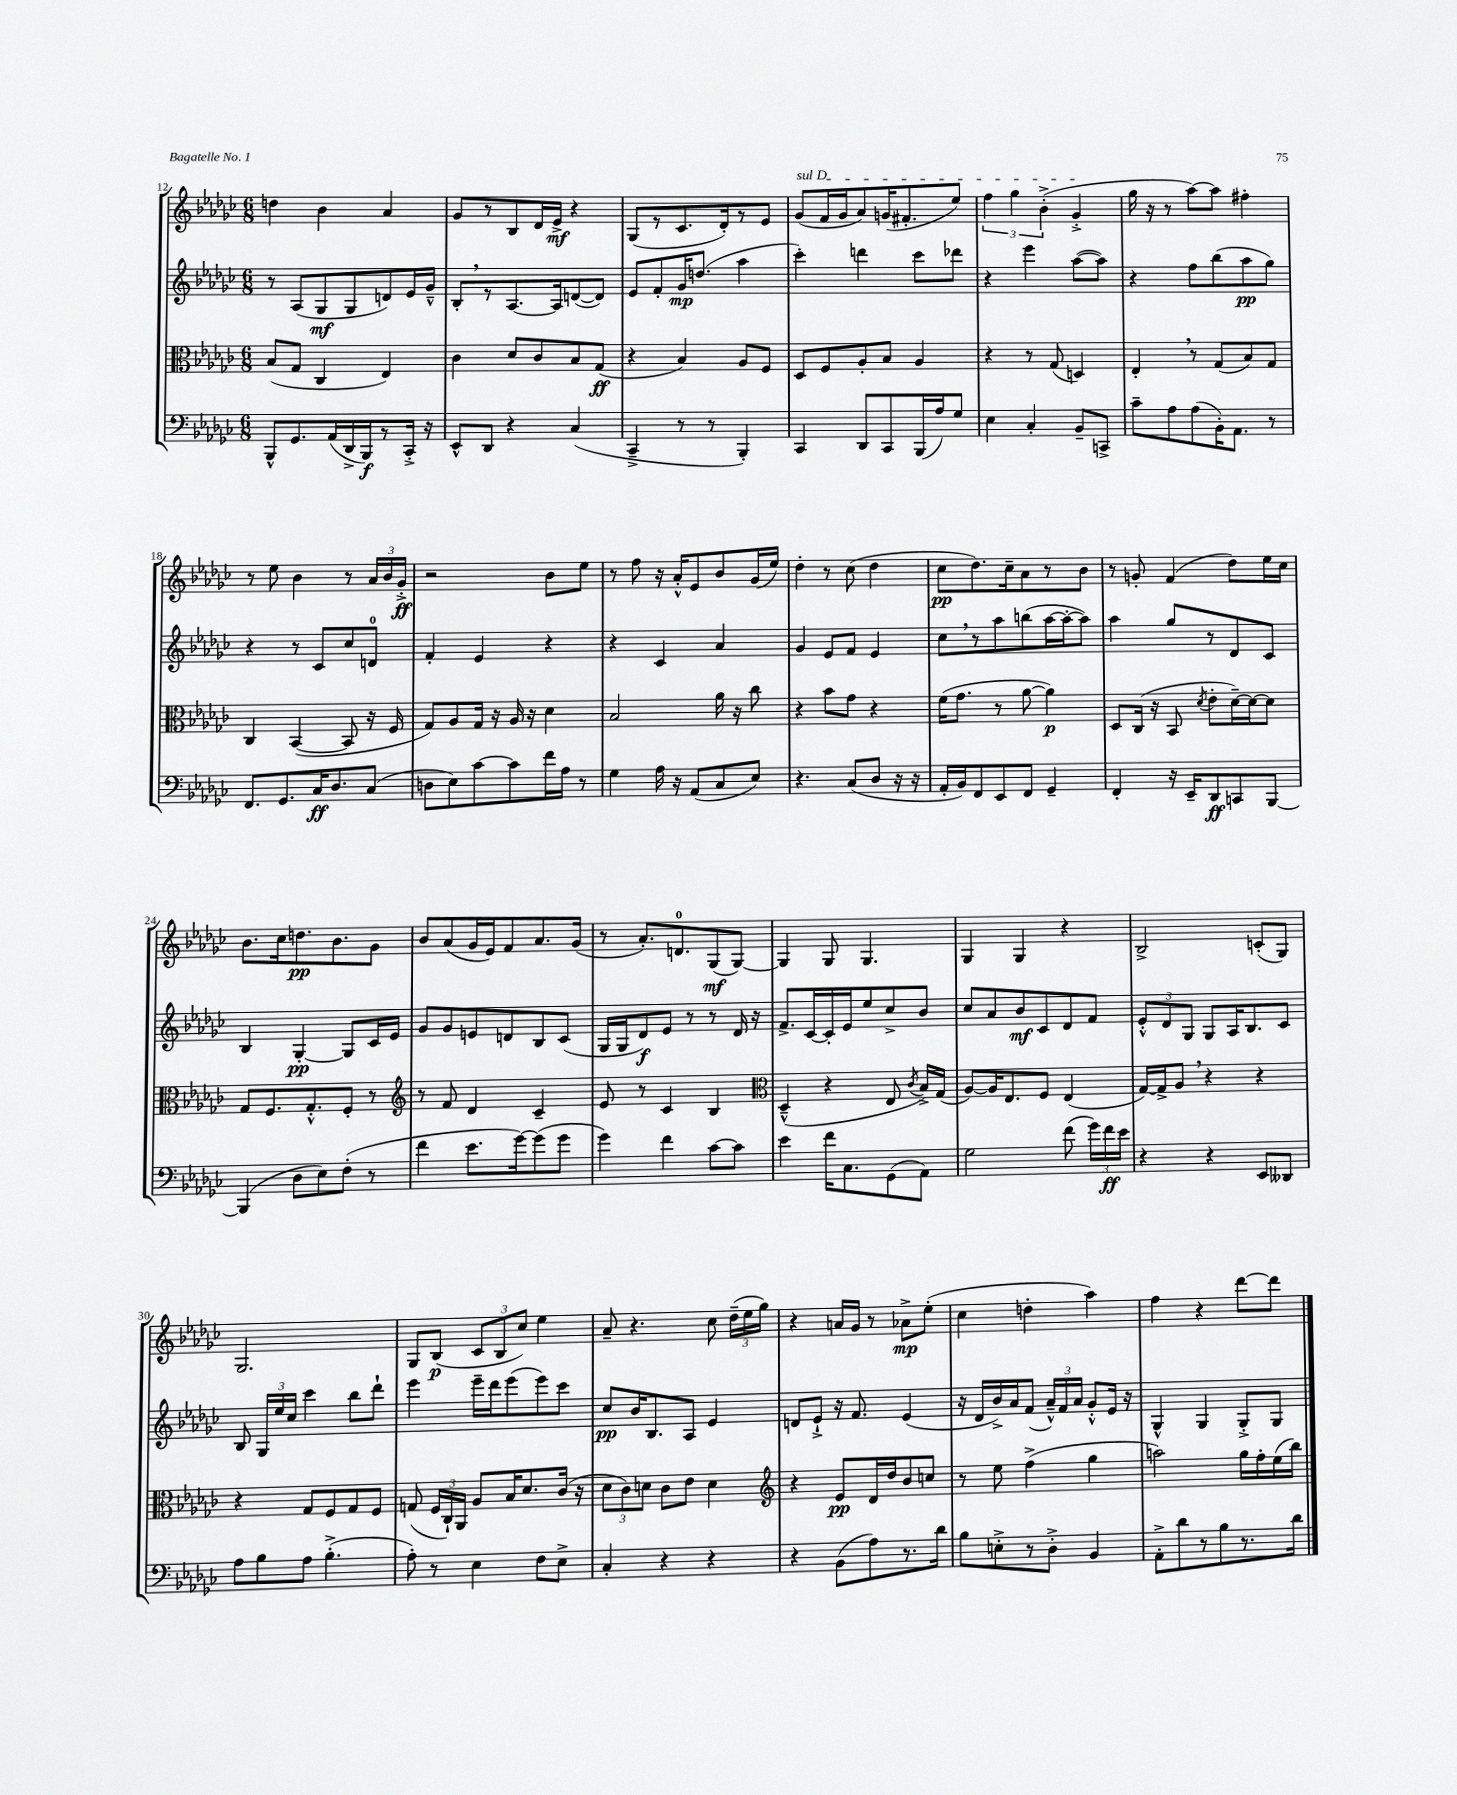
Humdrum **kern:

**kern	**dynam	**kern	**dynam	**kern	**dynam	**kern	**dynam
*part4	*part4	*part3	*part3	*part2	*part2	*part1	*part1
*staff4	*staff4	*staff3	*staff3	*staff2	*staff2	*staff1	*staff1
*clefF4	*	*clefC3	*	*clefG2	*	*clefG2	*
*k[b-e-a-d-g-c-]	*	*k[b-e-a-d-g-c-]	*	*k[b-e-a-d-g-c-]	*	*k[b-e-a-d-g-c-]	*
*M6/8	*	*M6/8	*	*M6/8	*	*M6/8	*
=12	=12	=12	=12	=12	=12	=12	=12
8BBB-^^/L	.	(8B-/L	.	8r	.	4ddn\	.
8.GG-/	.	8G-/J	.	(8A-/L	.	.	.
.	.	4C-/	.	8G-/	mf	4b-\	.
(16AA-/L	.	.	.	.	.	.	.
16DD-^/	.	.	.	8G-/	.	.	.
16BBB-/J)	f	.	.	.	.	.	.
8r	.	4E-/)	.	8dn/)	.	4a-/	.
16CC-'^/Jk	.	.	.	16e-/L	.	.	.
16r	.	.	.	16g-~^^/JJ	.	.	.
=13	=13	=13	=13	=13	=13	=13	=13
8EE-^^/L	.	4c-\	.	8B-',/L	.	8g-/L	.
8DD-/J	.	.	.	8r	.	8r	.
4r	.	8d-/L	.	[8.A-/	.	8B-/	.
.	.	8c-/	.	.	.	16d-/L	.
.	.	.	.	16A-/k]	.	16e-^/JJ	mf
(4C-/	.	8B-/	.	([8dn/	.	4r	.
.	.	(8G-/J	ff	8d/J])	.	.	.
=14	=14	=14	=14	=14	=14	=14	=14
4CC-~^/	.	4r	.	8e-/L	.	(8G-/L	.
.	.	.	.	8f'/	.	8r	.
8r	.	4B-/)	.	16g-/K	mp	8.c-/	.
.	.	.	.	(8.ddn/J	.	.	.
8r	.	.	.	.	.	.	.
.	.	.	.	.	.	16d-'/k)	.
4BBB-'/)	.	8A-/L	.	4aa-\	.	8r	.
.	.	8F/J	.	.	.	8e-/J	.
=15	=15	=15	=15	=15	=15	=15	=15
!	!	!	!	!	!	!LO:TX:a:i:t=sul D	!
4CC-/	.	8D-/L	.	4ccc-'\)	.	(8g-/L	.
.	.	8F/	.	.	.	16f/L	.
.	.	.	.	.	.	16g-/J	.
8DD-/L	.	8A-'/	.	4dddn\	.	8a-/)	.
8CC-/	.	8B-/J	.	.	.	(16gn/K	.
.	.	.	.	.	.	8.f#X'/	.
(16BBB-/L	.	4A-/	.	8ccc-\L	.	.	.
16A-/J)	.	.	.	.	.	.	.
8G-/J	.	.	.	8ddd-X\J	.	8ee-/J)	.
=16	=16	=16	=16	=16	=16	=16	=16
4E-\	.	4r	.	4r	.	6ff\	.
.	.	.	.	.	.	6gg-\	.
4C-'/	.	8r	.	4eee-\	.	.	.
.	.	.	.	.	.	(6b-'^\	.
.	.	(8G-/	.	.	.	.	.
8BB-~/L	.	4Dn/)	.	([8aa-\L	.	4g-'^/	.
8CCn^/J	.	.	.	8aa-\J])	.	.	.
=17	=17	=17	=17	=17	=17	=17	=17
8c-~\L	.	4E-',/	.	4r	.	16gg-\	.
.	.	.	.	.	.	16r	.
8A-\	.	.	.	.	.	8r	.
(8A-\	.	8r	.	8ff\L	.	[8aa-\L)	.
16BB-'\K)	.	(8G-/L	.	(8bb-\	.	8aa-\J]	.
8.AA-\J	.	.	.	.	.	.	.
.	.	8B-/)	.	8aa-\	pp	4ff#X'\	.
8r	.	8G-/J	.	8gg-\J)	.	.	.
!!LO:LB:g=z
=18	=18	=18	=18	=18	=18	=18	=18
8.FF/L	.	4C-/	.	4r	.	8r	.
.	.	.	.	.	.	8ee-\	.
8.GG-/	.	.	.	.	.	.	.
.	.	([4BB-/	.	8r	.	4b-\	.
16C-/K	ff	.	.	8c-/L	.	.	.
8.D-/	.	.	.	.	.	.	.
.	.	8BB-/]	.	8cc-/	.	8r	.
(8C-/J	.	16r	.	8dn/J	.	24a-/LL	.
.	.	.	.	.	.	24b-/	.
.	.	16F/	.	.	.	.	.
.	.	.	.	.	.	24g-'^/JJ	ff
=19	=19	=19	=19	=19	=19	=19	=19
8Dn\L	.	8G-/L)	.	4f'/	.	2r	.
8E-\)	.	8A-/	.	.	.	.	.
[8c-\	.	16G-/Jk	.	4e-/	.	.	.
.	.	16r	.	.	.	.	.
8c-\]	.	16A-/	.	.	.	.	.
.	.	16r	.	.	.	.	.
16f\L	.	4d-\	.	4r	.	8b-\L	.
16A-\JJ	.	.	.	.	.	.	.
8r	.	.	.	.	.	8ee-\J	.
=20	=20	=20	=20	=20	=20	=20	=20
4G-\	.	2B-/	.	4r	.	8r	.
.	.	.	.	.	.	8ff\	.
16A-\	.	.	.	4c-/	.	16r	.
16r	.	.	.	.	.	16a-'^^/KL	.
(8AA-/L	.	.	.	.	.	8e-/	.
8C-/	.	16a-\	.	4a-/	.	8b-/	.
.	.	16r	.	.	.	.	.
8E-/J)	.	8cc-\	.	.	.	(16g-/L	.
.	.	.	.	.	.	16ee-/JJ)	.
=21	=21	=21	=21	=21	=21	=21	=21
4.r	.	4r	.	4g-/	.	4dd-'\	.
.	.	8b-\L	.	8e-/L	.	8r	.
(8C-/L	.	8g-\J	.	8f/J	.	(8cc-\	.
8D-/J	.	4r	.	4e-/	.	4dd-\	.
16r	.	.	.	.	.	.	.
16r	.	.	.	.	.	.	.
=22	=22	=22	=22	=22	=22	=22	=22
16AA-'/LL	.	(16f\KL	.	8cc-,\L	.	8cc-\L	pp
16BB-/J)	.	8.g-\J	.	.	.	.	.
8FF/	.	.	.	8r	.	8.dd-\)	.
8EE-/	.	8r	.	8aa-\	.	.	.
.	.	.	.	.	.	16cc-~\k	.
8FF/J	.	[8a-\	.	(8bbn\	.	8a-\	.
4GG-~/	.	4a-\])	p	[16aa-\L	.	8r	.
.	.	.	.	16aa-'\J_	.	.	.
.	.	.	.	8aa-\J])	.	8b-\J	.
=23	=23	=23	=23	=23	=23	=23	=23
4FF'/	.	8D-/L	.	4aa-\	.	8r	.
.	.	(16C-/Jk	.	.	.	8gn'/	.
.	.	16r	.	.	.	.	.
16r	.	8BB-/	.	8gg-/L	.	(4f/	.
16EE-~/KL	.	.	.	.	.	.	.
.	.	8qd-/	.	.	.	.	.
8DD-/	ff	8e-'\L	.	8r	.	.	.
8CCn/	.	[16d-~\L)	.	8d-/	.	8dd-\L)	.
.	.	16d-\J_	.	.	.	.	.
[8BBB-/J	.	8d-\J]	.	8c-/J	.	16ee-\L	.
.	.	.	.	.	.	16cc-\JJ	.
!!LO:LB:g=z
=24	=24	=24	=24	=24	=24	=24	=24
(4BBB-/]	.	8G-/L	.	4B-/	.	8.b-\L	.
.	.	8.F/	.	.	.	.	.
.	.	.	.	.	.	16cc-\k	.
8D-\L	.	.	.	[4G-'/	pp	8.ddn\	pp
.	.	8.G-'^^/	.	.	.	.	.
8E-\)	.	.	.	.	.	.	.
.	.	.	.	.	.	8.b-\	.
(8F'\J	.	8F'/J	.	8G-/L]	.	.	.
8r	.	8r	.	16c-/L	.	8g-\J	.
.	.	.	.	16e-/JJ	.	.	.
=25	=25	=25	=25	=25	=25	=25	=25
*	*	*clefG2	*	*	*	*	*
4f\	.	8r	.	8g-/L	.	8b-/L	.
.	.	8f/	.	8g-/	.	(8a-/	.
8.e-\L	.	4d-/	.	8en/	.	16g-/L	.
.	.	.	.	.	.	16e-/J)	.
.	.	.	.	8dn/	.	8f/	.
[16g-\k)	.	.	.	.	.	.	.
(8g-\]	.	4c-~/	.	8B-/	.	8.a-/	.
8g-\J	.	.	.	(8c-/J	.	.	.
.	.	.	.	.	.	(16g-/Jk	.
=26	=26	=26	=26	=26	=26	=26	=26
4g-\)	.	8e-/	.	16G-/LL	.	8r	.
.	.	.	.	16G-/J	.	.	.
.	.	8r	.	8d-/)	f	8.a-'/L)	.
4f\	.	4c-/	.	8e-/J	.	.	.
.	.	.	.	.	.	8.dn/	.
.	.	.	.	8r	.	.	.
[8c-\L	.	4B-/	.	8r	.	(8G-/	mf
8c-\J]	.	.	.	16d-/	.	[8G-/J)	.
.	.	.	.	16r	.	.	.
=27	=27	=27	=27	=27	=27	=27	=27
*	*	*clefC3	*	*	*	*	*
4e-\	.	(4D-~^^/	.	8.f^/L	.	4G-/]	.
.	.	.	.	[16c-/L	.	.	.
16f\KL	.	4r	.	16c-'/]	.	8G-/	.
8.C-\	.	.	.	16e-/J	.	.	.
.	.	.	.	8ee-/	.	4.G-/	.
(8GG-\	.	8E-/	.	8cc-^/	.	.	.
.	.	8qc-/	.	.	.	.	.
8AA-\J)	.	16B-^/LL)	.	8b-/J	.	.	.
.	.	(16G-/JJ	.	.	.	.	.
=28	=28	=28	=28	=28	=28	=28	=28
2G-\	.	[8A-/L)	.	8cc-/L	.	4G-/	.
.	.	16A-/K]	.	8a-/	.	.	.
.	.	8.E-/	.	.	.	.	.
.	.	.	.	8b-/	mf	4G-/	.
.	.	8F/J	.	8c-/	.	.	.
(8f\	.	(4E-/	.	8d-/	.	4r	.
24g-\LL)	.	.	.	8f/J	.	.	.
24f\	ff	.	.	.	.	.	.
24e-\JJ	.	.	.	.	.	.	.
=29	=29	=29	=29	=29	=29	=29	=29
4r	.	[16G-/LL)	.	12e-'^^/L	.	2B-^/	.
.	.	16G-^/J]	.	.	.	.	.
.	.	.	.	12d-/	.	.	.
.	.	8A-,/J	.	.	.	.	.
.	.	.	.	12G-/J	.	.	.
4r	.	4r	.	8G-/L	.	.	.
.	.	.	.	16A-/K	.	.	.
.	.	.	.	8.B-/	.	.	.
8EE-/L	.	4r	.	.	.	(8cn'/L	.
8DD--X/J	.	.	.	8c-/J	.	8G-/J)	.
!!LO:LB:g=z
=30	=30	=30	=30	=30	=30	=30	=30
8A-\L	.	4r	.	8B-/	.	2.G-/	.
8B-\	.	.	.	24G-/LL	.	.	.
.	.	.	.	24ee-/	.	.	.
.	.	.	.	24cc-/JJ	.	.	.
8A-\J	.	8G-/L	.	4ccc-\	.	.	.
(4.B-'^\	.	8F/	.	.	.	.	.
.	.	8G-/	.	8bb-\L	.	.	.
.	.	8F/J	.	8ddd-`\J	.	.	.
=31	=31	=31	=31	=31	=31	=31	=31
8A-'\)	.	(8Gn/	.	4eee-\	.	8G-/L	.
8r	.	24F/LL	.	.	.	(8B-/J	p
.	.	24C-`/)	.	.	.	.	.
.	.	24AA-/JJ	.	.	.	.	.
4E-\	.	8A-/L	.	16eee-~\LL	.	12c-/L	.
.	.	.	.	16ddd-\J	.	.	.
.	.	.	.	.	.	12B-/	.
.	.	16B-/K	.	(8eee-\	.	.	.
.	.	.	.	.	.	12cc-/J)	.
.	.	8.d-/	.	.	.	.	.
8F\L	.	.	.	8eee-\)	.	4ee-\	.
8E-^\J	.	(16c-/Jk	.	8ccc-\J	.	.	.
.	.	16r	.	.	.	.	.
=32	=32	=32	=32	=32	=32	=32	=32
4C-'/	.	12d-\L	.	8cc-/L	pp	8a-~/	.
.	.	12c-\)	.	.	.	.	.
.	.	.	.	16b-/K	.	4.r	.
.	.	12dn\J	.	.	.	.	.
.	.	.	.	8.B-/	.	.	.
4r	.	8c-\L	.	.	.	.	.
.	.	8e-\J	.	8A-/J	.	.	.
4r	.	4d\	.	4e-/	.	8cc-\	.
.	.	.	.	.	.	(24dd-~\LL	.
.	.	.	.	.	.	24ee-\	.
.	.	.	.	.	.	24gg-\JJ)	.
=33	=33	=33	=33	=33	=33	=33	=33
*	*	*clefG2	*	*	*	*	*
4r	.	4r	.	8dn/L	.	4r	.
.	.	.	.	8e-`^/J	.	.	.
(8BB-\L	.	8e-/L	pp	16r	.	16an/LL	.
.	.	.	.	8.f/	.	16g-/JJ	.
8A-\)	.	16d-/L	.	.	.	8r	.
.	.	16dd-/J	.	.	.	.	.
8.r	.	8b-/	.	(4e-/	.	8a-X^\L	mp
.	.	8ccn/J	.	.	.	(8ee-'\J	.
16d-\Jk	.	.	.	.	.	.	.
=34	=34	=34	=34	=34	=34	=34	=34
8B-\L	.	8r	.	16r	.	4cc-\	.
.	.	.	.	16d-/LL	.	.	.
8En'^\	.	8ee-\	.	16b-^/)	.	.	.
.	.	.	.	16a-/J	.	.	.
8r	.	(4ff^\	.	(8f/J	.	4ddn'\	.
8D-'^\J	.	.	.	24a-~^^/LL)	.	.	.
.	.	.	.	24f/	.	.	.
.	.	.	.	24a-/JJ	.	.	.
4BB-/	.	4gg-\	.	8g-'^^/L	.	4aa-\)	.
.	.	.	.	16e-/Jk	.	.	.
.	.	.	.	16r	.	.	.
=35	=35	=35	=35	=35	=35	=35	=35
8AA-'^\L	.	2aan\)	.	4G-^^/	.	4ff\	.
8d-\	.	.	.	.	.	.	.
8r	.	.	.	4G-/	.	4r	.
8B-\	.	.	.	.	.	.	.
8.r	.	16gg-\LL	.	8G-'^/L	.	[8ddd-\L	.
.	.	16ff'\	.	.	.	.	.
.	.	(16ee-\	.	8G-/J	.	8ddd-\J]	.
16d-\Jk	.	16bb-\JJ)	.	.	.	.	.
==	==	==	==	==	==	==	==
*-	*-	*-	*-	*-	*-	*-	*-
